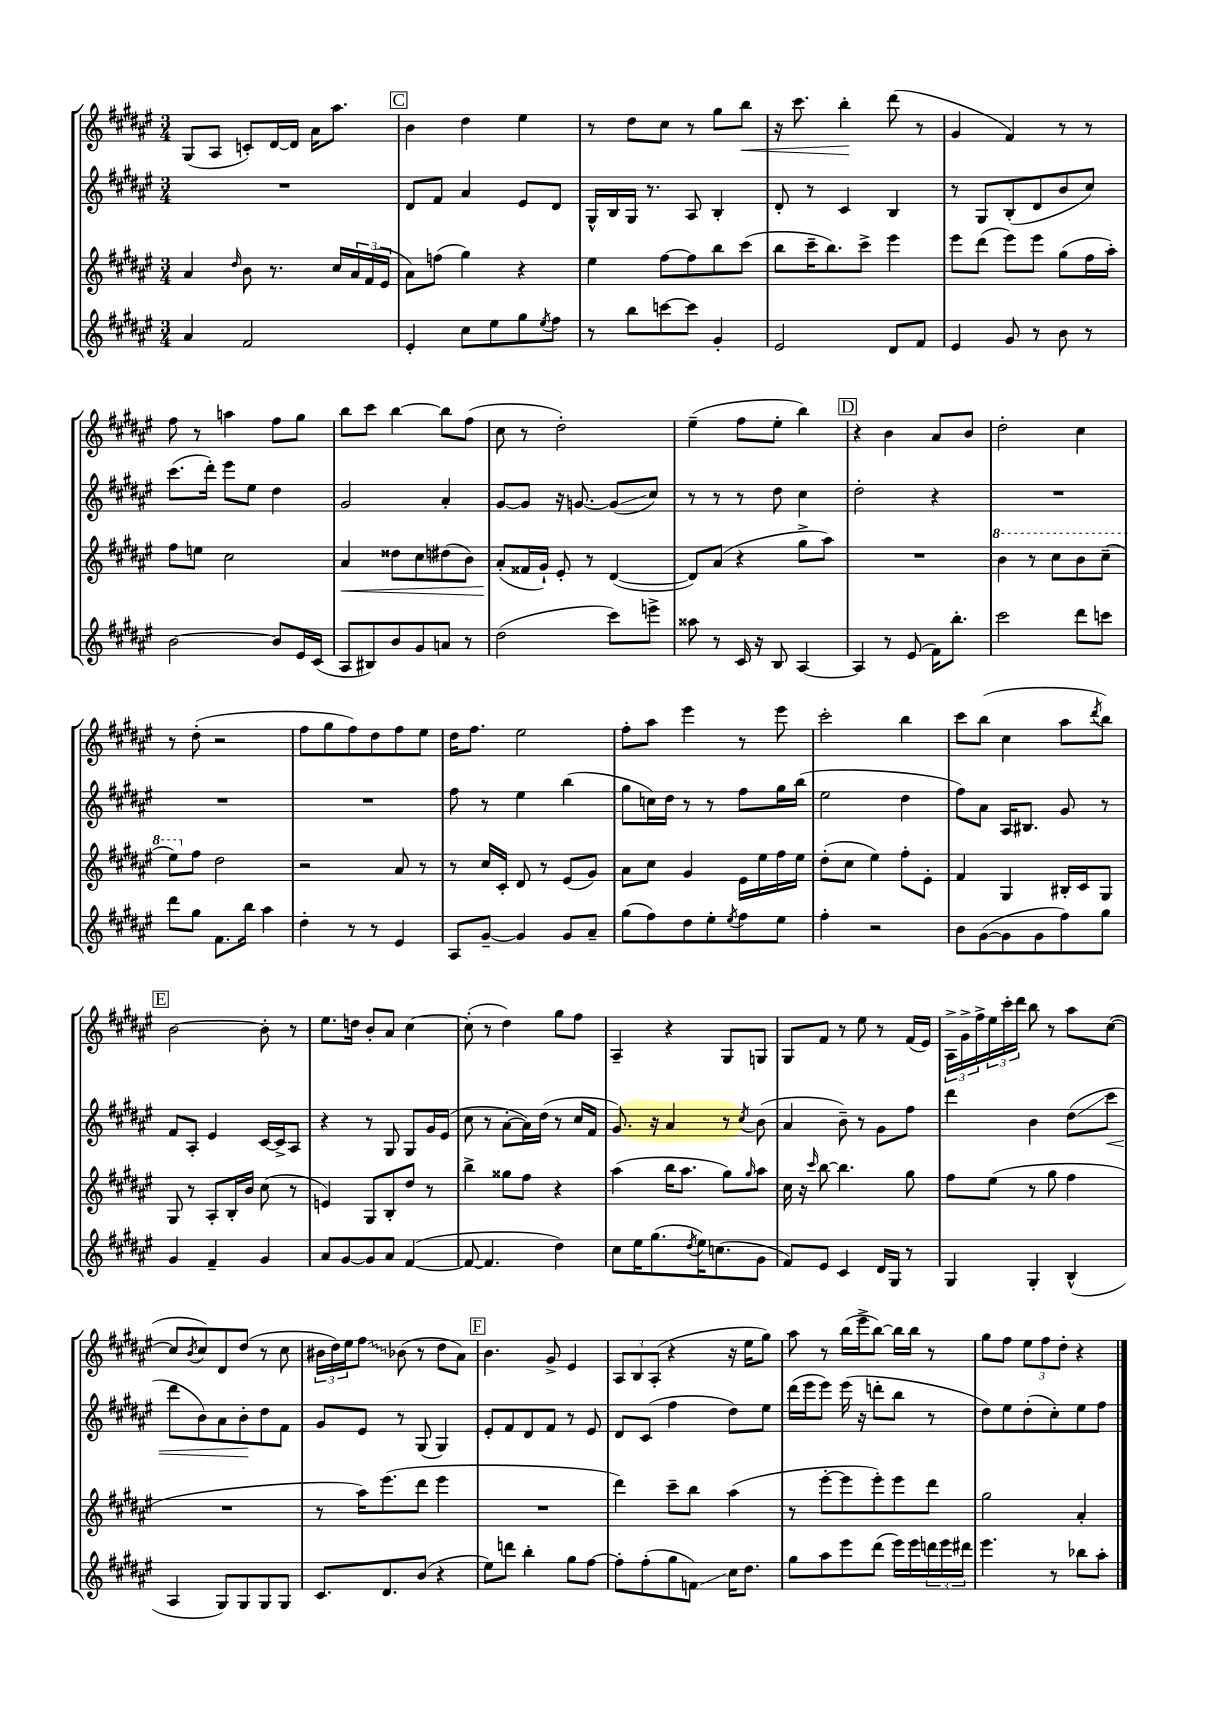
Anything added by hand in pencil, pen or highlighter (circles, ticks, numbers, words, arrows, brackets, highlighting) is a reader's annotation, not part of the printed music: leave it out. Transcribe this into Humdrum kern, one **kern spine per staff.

**kern	**kern	**kern	**kern
*staff4	*staff3	*staff2	*staff1
*clefG2	*clefG2	*clefG2	*clefG2
*k[f#c#g#d#a#e#]	*k[f#c#g#d#a#e#]	*k[f#c#g#d#a#e#]	*k[f#c#g#d#a#e#]
*M3/4	*M3/4	*M3/4	*M3/4
4a#/	4a#/	2.r	(8G#/L
.	.	.	8A#/J
.	16qqdd#/	.	.
2f#/	8b\	.	8c'/L)
.	8.r	.	[16d#/L
.	.	.	16d#/]JJ
.	.	.	16a#\LK
.	16cc#/LL	.	8.aa#\J
.	24a#/	.	.
.	(24f#/	.	.
.	24e#/JJ	.	.
=	=	=	=
4e#'/	8a#\L)	8d#/L	4b\
.	(8ff\J	8f#/J	.
8cc#\L	4gg#\)	4a#/	4dd#\
8ee#\	.	.	.
8gg#\	4r	8e#/L	4ee#\
8qee#/	.	.	.
8ff#\J	.	8d#/J	.
=	=	=	=
8r	4ee#\	16G#^^/LL	8r
.	.	16B/	.
8bb\L	.	16G#/JJ	8dd#\L
.	.	8.r	.
[8ccc\	[8ff#\L	.	8cc#\J
8ccc\]J	8ff#\]	8A#/	8r
4g#'/	8bb\	4B'/	8gg#\L
.	(8ccc#\J	.	8bb\J
=	=	=	=
2e#/	8bb\L	8d#'/	16r
.	.	.	8.ccc#\
.	16ccc#~\K	8r	.
.	8.bb\)	.	.
.	.	4c#/	4bb'\
.	8ccc#^\J	.	.
8d#/L	4eee#\	4B/	(8ddd#\
8f#/J	.	.	8r
=	=	=	=
4e#/	8eee#\L	8r	4g#/
.	(8ddd#\J	8G#/L	.
8g#/	8eee#\L)	(8B'/	4f#/)
8r	8eee#\J	8d#/	.
8b\	(8gg#\L	8b/	8r
8r	16ff#\L	8cc#/J)	8r
.	16aa#'\JJ)	.	.
=	=	=	=
[2b\	8ff#\L	(8.ccc#\L	8ff#\
.	8ee\J	.	8r
.	.	16ddd#'\Jk)	.
.	2cc#\	8eee#\L	4aa\
.	.	8ee#\J	.
8b/]L	.	4dd#\	8ff#\L
16e#/L	.	.	8gg#\J
(16c#/JJ	.	.	.
=	=	=	=
8A#/L	4a#/	2g#/	8bb\L
8B#/)	.	.	8ccc#\J
8b/	8dd##\L	.	[4bb\
8g#/	8cc#\	.	.
8a/J	(8dd#\	4a#'/	8bb\]L
8r	8b\J)	.	(8ff#\J
=	=	=	=
(2dd#\	(8a#'/L	[8g#/L	8cc#\
.	16f##/L	8g#/]J	8r
.	16g#`/JJ)	.	.
.	8e#'/	16r	2dd#'\)
.	.	[8.g/	.
.	8r	.	.
8ccc#\L)	([4d#/	(8g/]L	.
8eee^\J	.	8cc#/J)	.
=	=	=	=
8aa##\	8d#/]L)	8r	(4ee#~\
8r	(8a#/J	8r	.
16c#/	4r	8r	8ff#\L
16r	.	.	.
8B/	.	8dd#\	8ee#'\J
[4A#/	8gg#^\L	4cc#\	4bb\)
.	8aa#\J)	.	.
=	=	=	=
4A#/]	2.r	2dd#'\	4r
8r	.	.	4b\
(8e#/	.	.	.
16f#\LK)	.	4r	8a#/L
8.bb'\J	.	.	.
.	.	.	8b/J
=	=	=	=
2ccc#\	4bb\	2.r	2dd#'\
.	8r	.	.
.	8ccc#\L	.	.
8ddd#\L	8bb\	.	4cc#\
8ccc\J	(8ccc#~\J	.	.
=	=	=	=
8ddd#\L	8eee#\L)	2.r	8r
8gg#\J	8ff#\J	.	(8dd#'\
8.f#\L	2dd#\	.	2r
16bb\Jk	.	.	.
4aa#\	.	.	.
=	=	=	=
4dd#'\	2r	2.r	8ff#\L
.	.	.	8gg#\
8r	.	.	8ff#\)
8r	.	.	8dd#\
4e#/	8a#/	.	8ff#\
.	8r	.	8ee#\J
=	=	=	=
8A#/L	8r	8ff#\	16dd#\LK
.	.	.	8.ff#\J
[8g#~/J	16cc#/LL	8r	.
.	16c#'/JJ	.	.
4g#/]	8d#/	4ee#\	2ee#\
.	8r	.	.
8g#/L	(8e#/L	(4bb\	.
8a#~/J	8g#/J)	.	.
=	=	=	=
(8gg#\L	8a#\L	8gg#\L	8ff#'\L
8ff#\)	8cc#\J	16cc\L)	8aa#\J
.	.	16dd#\JJ	.
8dd#\	4g#/	8r	4eee#\
8ee#'\	.	8r	.
8qee#/	.	.	.
8ff#\	16e#\LL	8ff#\L	8r
.	16ee#\	.	.
8ee#\J	16ff#\	16gg#\L	8eee#\
.	16ee#\JJ	(16bb\JJ	.
=	=	=	=
4ff#'\	(8dd#'\L	2ee#\	2ccc#'\
.	8cc#\J	.	.
2r	4ee#\)	.	.
.	8ff#'\L	4dd#\	4bb\
.	8e#'\J	.	.
=	=	=	=
8b\L	4f#/	8ff#\L)	8ccc#\L
([8g#\	.	8a#\J	(8bb\J
8g#\]	4G#/	16A#/LK	4cc#\
.	.	8.B#/J	.
8g#\	.	.	.
8ff#\)	16B#'/LL	8g#/	8aa#\L
.	16c#/J	.	.
.	.	.	8qddd#/
8gg#\J	8G#/J	8r	8bb\J)
=	=	=	=
4g#/	8G#/	8f#/L	[2b\
.	8r	8A#'/J	.
4f#~/	8A#'/L	4e#/	.
.	16B'/L	.	.
.	16b/JJ	.	.
4g#/	(8cc#\	[16c#/LL	8b'\]
.	.	16c#^/]J	.
.	8r	8A#/J	8r
=	=	=	=
8a#/L	4e/)	4r	8.ee#\L
[8g#/	.	.	.
.	.	.	16dd\Jk
8g#/]	8G#/L	8r	8b'/L
8a#/J	8B'/	8G#/	8a#/J
([4f#/	8dd#/J	8G#/L	[4cc#\
.	8r	16g#/L	.
.	.	(16e#/JJ	.
=	=	=	=
8f#/_	4bb^\	8cc#\	(8cc#'\]
4.f#/]	.	8r	8r
.	8gg##\L	[8a#'\L	4dd#\)
.	8ff#\J	16a#\]L)	.
.	.	(16dd#\JJ	.
4dd#\)	4r	8r	8gg#\L
.	.	16cc#/LL	8ff#\J
.	.	16f#/JJ	.
=	=	=	=
8cc#\L	(4aa#\	8.g#/)	4A#~/
16ee#\K	.	.	.
(8.gg#\	.	16r	.
.	16bb\LK	4a#/	4r
.	8.aa#\J	.	.
8qdd#/	.	.	.
16ee#\K)	.	.	.
(8.cc\	.	.	.
.	8gg#\L)	8r	8G#/L
.	16qqgg#/	8qcc#/	.
8g#\J	8aa#\J	(8b\	8G/J
=	=	=	=
8f#/L)	16cc#\	4a#/	8G#/L
.	16r	.	.
.	16qqccc#/	.	.
8e#/J	[8bb\	.	8f#/J
4c#/	4.bb\]	8b~\)	8r
.	.	8r	8ee#\
16d#/LL	.	8g#\L	8r
16G#/JJ	.	.	.
8r	8gg#\	8ff#\J	(16f#/LL
.	.	.	16e#/JJ)
=	=	=	=
4G#/	8ff#\L	4ddd#\	24A#^\LL
.	.	.	24g#^\
.	.	.	24ff#^\
.	(8ee#\J	.	24ee#\
.	.	.	24ccc#'\
.	.	.	24ddd#\JJ
4G#'/	8r	4b\	8bb\
.	8gg#\	.	8r
(4B^^/	4ff#\	(8dd#\L	8aa#\L
.	.	8ccc#\J	([8cc#\J
=	=	=	=
4A#/	2.r	8ddd#\L	8cc#/]L
.	.	.	8qb/
.	.	8b\)	8cc#/)
8G#/L)	.	8a#\	8d#/
8G#/	.	8b'\	(8dd#/J
8G#/	.	8dd#\	8r
8G#/J	.	8f#\J	8cc#\
=	=	=	=
8.c#/L	8r	8g#/L	24b#\LL
.	.	.	24dd#\)
.	.	.	24ee#\J
.	16aa#\LK)	8e#/J	8ff#\J
8.d#/	(8.eee#\	.	.
.	.	8r	(8b-\
(8b/J	8ddd#\J	(8G#/	8r
4r	4eee#\	4G#/)	8dd#\L
.	.	.	8a#\J)
=	=	=	=
8ee#\L)	2.r	8e#'/L	4.b\
8ddd\J	.	8f#/	.
4bb'\	.	8d#/	.
.	.	8f#/J	8g#^/
8gg#\L	.	8r	4e#/
[8ff#\J	.	8e#/	.
=	=	=	=
8ff#'\]L	4ddd#\)	8d#/L	12A#/L
.	.	.	12B/
(8ff#'\	.	(8c#/J	.
.	.	.	(12A#'/J
8gg#\	8ccc#~\L	4ff#\	4r
8f\J)	8bb\J	.	.
16cc#\LK	(4aa#\	8dd#\L)	16r
8.dd#\J	.	.	16ee#\LK
.	.	8ee#\J	8gg#\J)
=	=	=	=
8gg#\L	8r	(16ddd#\LL	8aa#\
.	.	16eee#\J	.
8aa#\	[8eee#'\L	8eee#\J)	8r
8eee#\	8eee#\]	(16eee#\	(16bb\LL
.	.	16r	16eee#^\J
(8ddd#\J	8eee#'\)	8ddd'\L	[8bb\J)
16eee#\LL)	8eee#\	8bb\J	16bb\]LL
16eee#\	.	.	16bb\JJ
24ddd\	8ddd#\J	8r	8r
24eee#\	.	.	.
24ddd#\JJ	.	.	.
=	=	=	=
4.eee#\	2gg#\	8dd#\L)	8gg#\L
.	.	8ee#\	8ff#\J
.	.	(8dd#'\	12ee#\L
.	.	.	12ff#\
8r	.	8cc#'\)	.
.	.	.	12dd#'\J
8bb-\L	4a#'/	8ee#\	4r
8aa#'\J	.	8ff#\J	.
==	==	==	==
*-	*-	*-	*-
